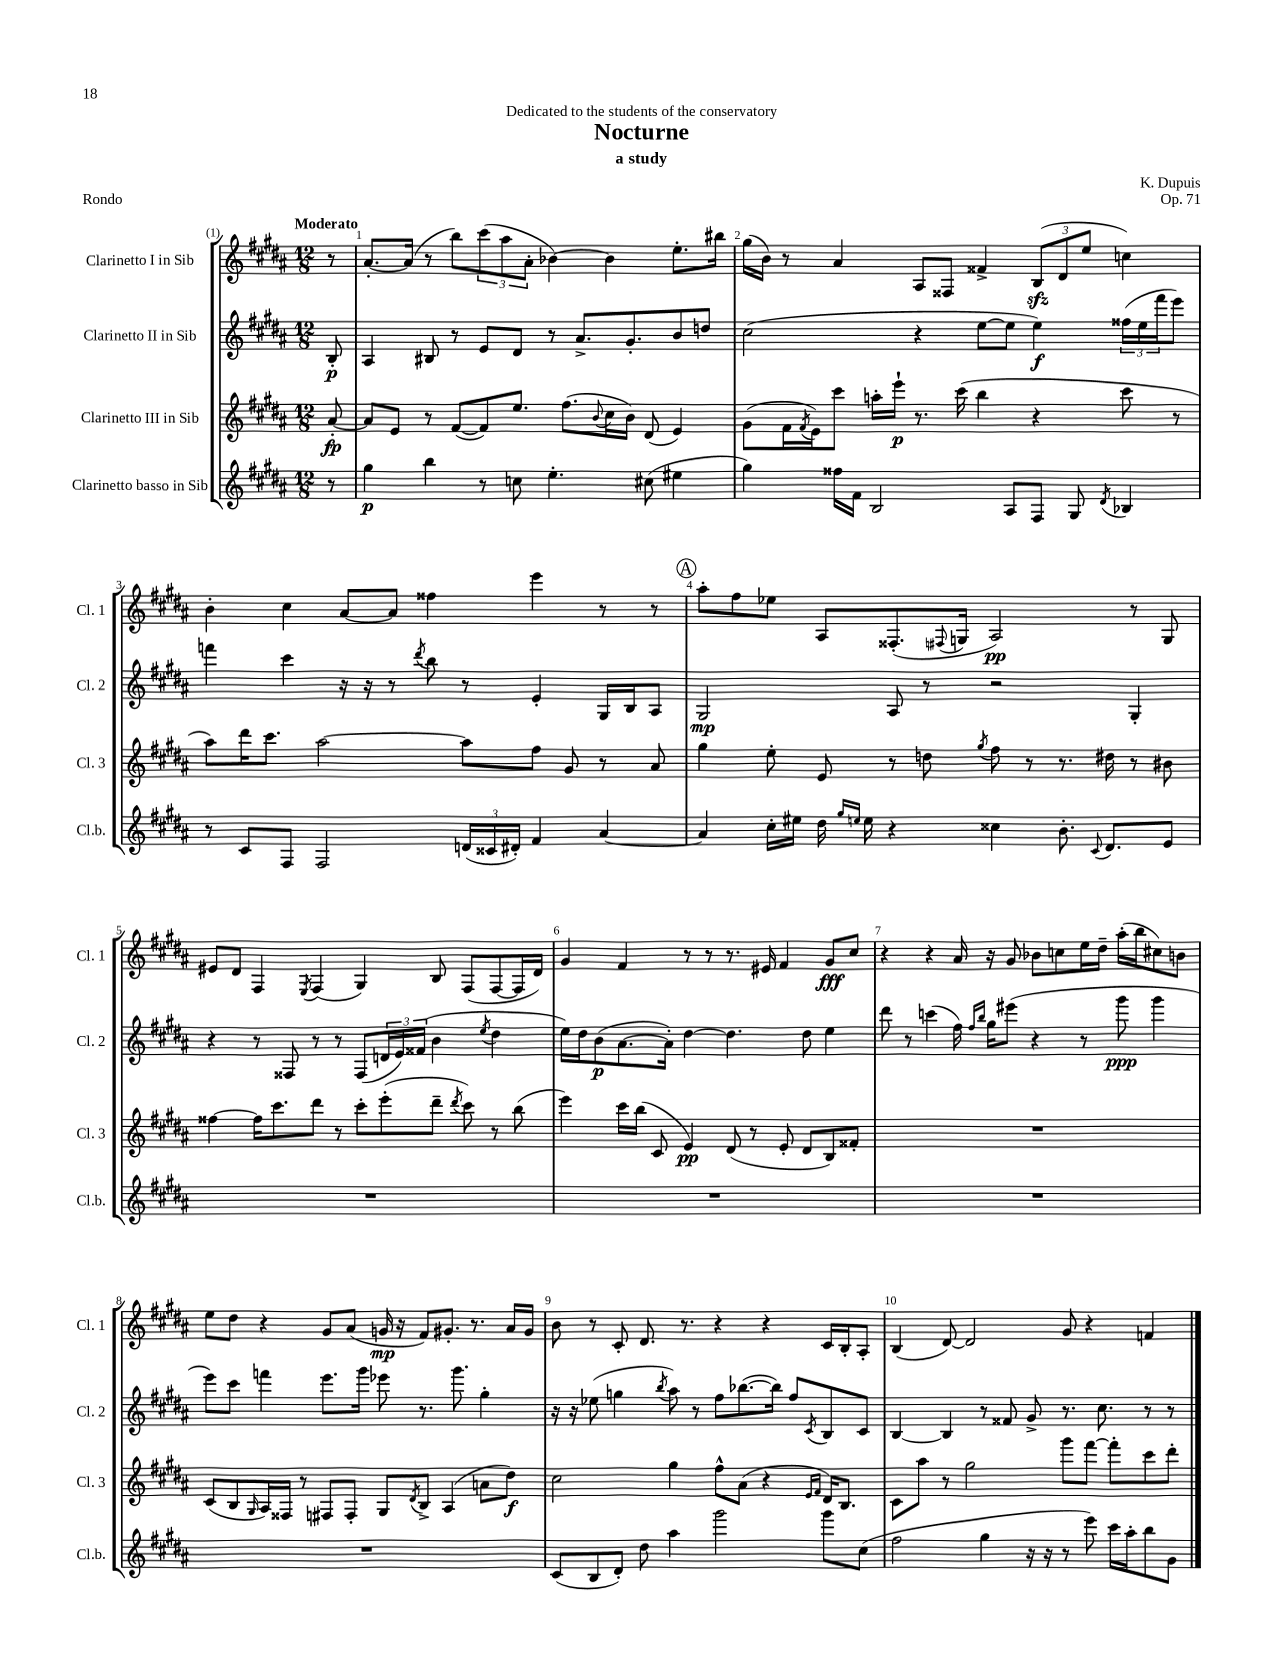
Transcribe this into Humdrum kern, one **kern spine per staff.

**kern	**kern	**kern	**kern
*staff4	*staff3	*staff2	*staff1
*clefG2	*clefG2	*clefG2	*clefG2
*k[f#c#g#d#a#]	*k[f#c#g#d#a#]	*k[f#c#g#d#a#]	*k[f#c#g#d#a#]
*M12/8	*M12/8	*M12/8	*M12/8
8r	[8a#'	8B'	8r
=	=	=	=
4gg#	8a#]	4A#	[8.a#'
.	8e	.	.
.	.	.	(16a#]
4bb	8r	8B#	8r
.	([8f#	8r	8bb)
8r	8f#])	8e	(12ccc#
.	.	.	12aa#
8cc	8.ee	8d#	.
.	.	.	12a#'
4.ee'	.	8r	[4b-)
.	(8.ff#	.	.
.	.	8.a#^	.
.	8qqb	.	.
.	16cc#	.	4b-]
.	16b)	8.g#'	.
(8cc#	(8d#	.	.
4ee#	4e)	8b	8.ee'
.	.	8dd	.
.	.	.	16bb#
=	=	=	=
4gg#)	(8g#	(2cc#	(16gg#
.	.	.	16b)
.	16f#	.	8r
.	8qf#	.	.
.	16e)	.	.
16ff##	8ccc#	.	4a#
16f#	.	.	.
2B	16aa'	.	.
.	16eee`	.	.
.	8.r	4r	8A#
.	.	.	8F##
.	(16ccc#	.	.
.	4bb	[8ee	4f##^
8A#	.	8ee]	.
8F#	4r	4ee)	(12B
.	.	.	12d#
8G#	.	.	.
.	.	.	12ee
8qd#	.	.	.
4B-	8ccc#	(24ff##	4cc)
.	.	24ee	.
.	.	24fff#	.
.	8r	8eee)	.
=	=	=	=
8r	8aa#)	4fff	4b'
8c#	16ddd#	.	.
.	8.ccc#	.	.
8F#	.	4ccc#	4cc#
2F#	[2aa#	.	.
.	.	16r	[8a#
.	.	16r	.
.	.	8r	8a#]
.	.	8qddd#	.
.	.	8bb	4ff##
(24d	8aa#]	8r	.
24c##	.	.	.
24d#')	.	.	.
4f#	8ff#	4e'	4eee
.	8g#	.	.
[4a#	8r	16G#	8r
.	.	16B	.
.	8a#	8A#	8r
=	=	=	=
4a#]	4gg#	2G#	8aa#'
.	.	.	8ff#
16cc#'	8ee'	.	8ee-
16ee#	.	.	.
16dd#	8e	.	8A#
16qqgg#	.	.	.
16qqee	.	.	.
16ee	.	.	.
4r	8r	8A#	(8.F##'
.	8dd	8r	.
.	.	.	8qqF#
.	.	.	16G
.	8qgg#	.	.
4cc##	8ff#	2r	2A#)
.	8r	.	.
8.b'	8.r	.	.
8qqc#	.	.	.
8.d#	16dd#	.	.
.	8r	4G#'	8r
8e	8b#	.	8G
=	=	=	=
1.r	[4ff##	4r	8e#
.	.	.	8d#
.	16ff##]	8r	4F#
.	8.ccc#	.	.
.	.	8F##	.
.	.	.	8qE
.	8ddd#	8r	(4F#
.	8r	8r	.
.	8ccc#'	(8F##	4G#)
.	(8eee'	24d	.
.	.	24e)	.
.	.	(24f##	.
.	8ddd#~	4b	8B
.	8qddd#	.	.
.	8ccc#)	.	(8F#
.	.	8qee	.
.	8r	4dd#	[8F#
.	(8bb	.	16F#]
.	.	.	16d#)
=	=	=	=
1.r	4eee)	16ee)	4g#
.	.	16dd#	.
.	.	(8b	.
.	16ccc#	[8.a#	4f#
.	(16bb	.	.
.	8c#	.	.
.	.	16a#'])	.
.	4e)	[4dd#	8r
.	.	.	8r
.	(8d#	4.dd#]	8.r
.	8r	.	.
.	.	.	16e#
.	8e'	.	4f#
.	8d#	8dd#	.
.	8B)	4ee	8g#
.	8f##'	.	8cc#
=	=	=	=
1.r	1.r	8ddd#	4r
.	.	8r	.
.	.	(4ccc	4r
.	.	16ff#)	16a#
.	.	16qqff#	.
.	.	16qqbb	.
.	.	16gg#	16r
.	.	(8eee#	8g#
.	.	4r	8b-
.	.	.	8cc
.	.	8r	16ee
.	.	.	16dd#~
.	.	8ggg#	(16aa#'
.	.	.	16bb
.	.	4ggg#	8cc#)
.	.	.	8b
=	=	=	=
1.r	(8c#	8eee)	8ee
.	8B	8ccc#	8dd#
.	16qqG#	.	.
.	16A#)	4fff	4r
.	16F##	.	.
.	8r	.	.
.	8F#	8.eee	8g#
.	8F#'	.	(8a#
.	.	16ggg#	.
.	8G#	8eee-	16g
.	.	.	16r
.	8qd#	.	.
.	8B^	8.r	8f#)
.	(4A#	.	8.g#'
.	.	8.ggg#	.
.	.	.	8.r
.	8a	4gg#'	.
.	8dd#)	.	16a#
.	.	.	16g#
=	=	=	=
(8c#	2cc#	16r	8b
.	.	16r	.
8B	.	(8ee-	8r
8d#')	.	4gg	8c#'
8dd#	.	.	8.d#
.	.	8qbb	.
4aa#	4gg#	8aa#)	.
.	.	.	8.r
.	.	8r	.
2ggg#	8ff#^^	8ff#	4r
.	(8a#	([8.bb-	.
.	4r	.	4r
.	.	16bb-])	.
.	.	8ff#	.
.	16qqe	.	.
.	16qqf#	8qc#	.
8ggg#	16d#)	8B	16c#
.	8.B	.	16B'
(8cc#	.	8c#	8A#'
=	=	=	=
2ff#	8c#	[4B	(4B
.	8aa#	.	.
.	8r	4B]	[8d#)
.	2gg#	.	2d#]
4gg#	.	8r	.
.	.	8f##	.
16r	.	8g#^	.
16r	.	.	.
8r	8ggg#	8.r	8g#
8eee)	[8fff#	.	4r
.	.	8.cc#	.
16ccc#	8fff#']	.	.
16aa#'	.	.	.
8bb	8ccc#	8r	4f
8g#	8ddd#'	8r	.
==	==	==	==
*-	*-	*-	*-
